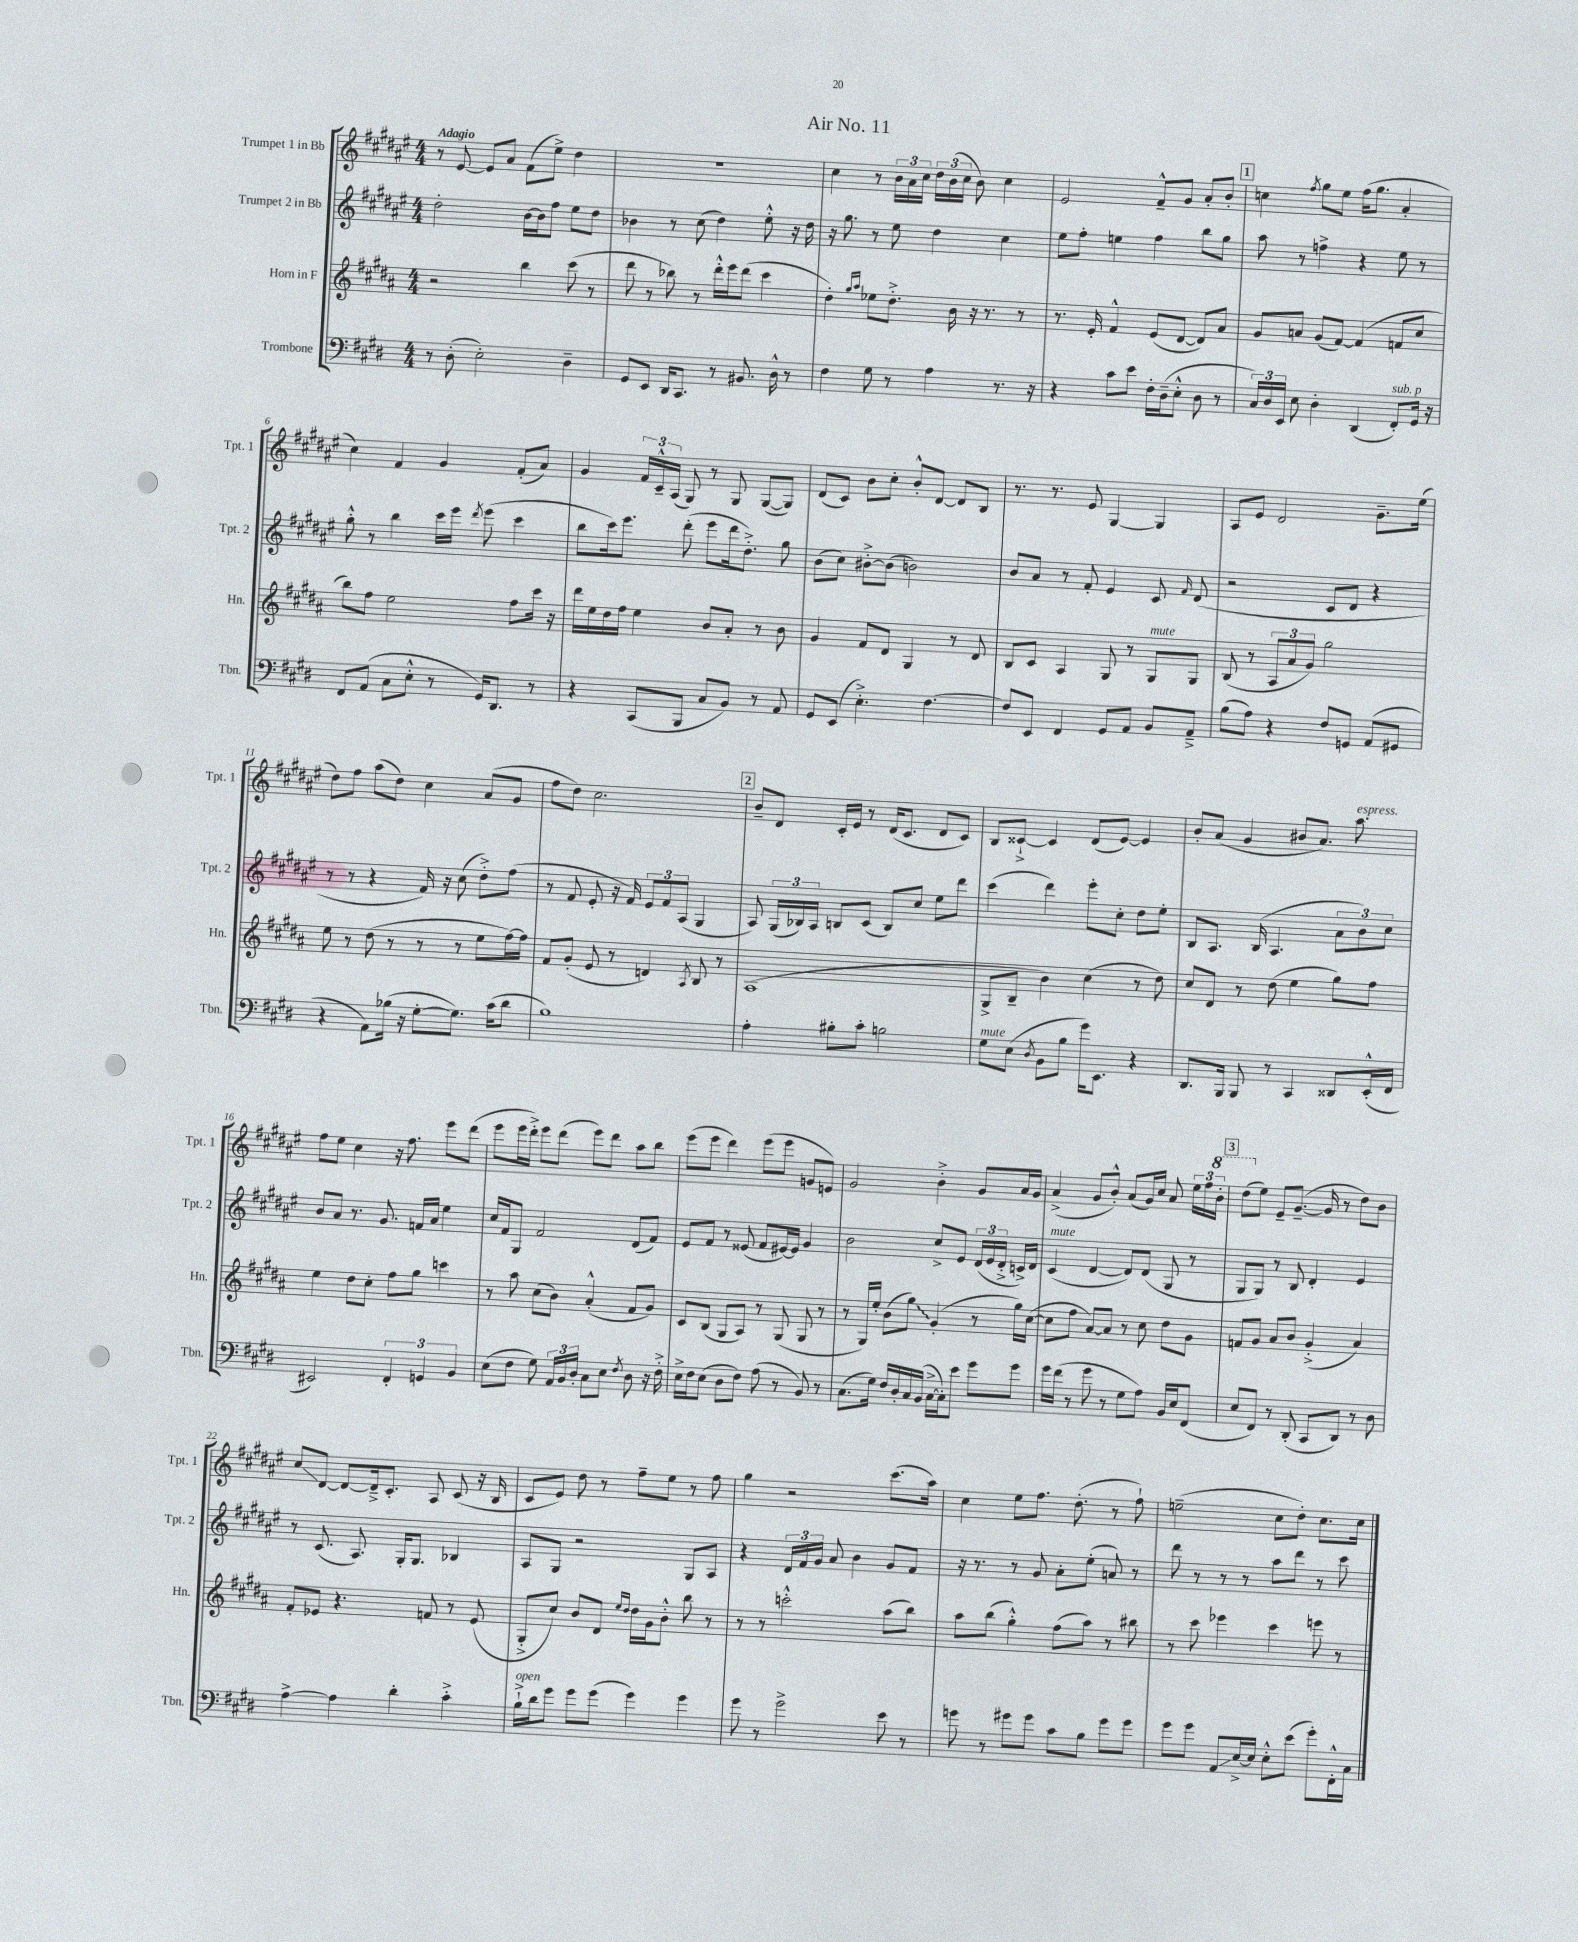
\header { title = "Air No. 11" }
<<
\new StaffGroup <<
\new Staff = "s0" \with { instrumentName = "Trumpet 1 in Bb" shortInstrumentName = "Tpt. 1" } {
    \clef treble \key fis \major \numericTimeSignature \time 4/4 \tempo "Adagio"
    \autoBeamOff r8 eis'8~ eis'8[ ais'8] fis'8[( eis''8]->) dis''4 |
    R1 |
    cis''4 r8 \tuplet 3/2 { b'16[ ais'16 cis''16] } \tuplet 3/2 { dis''16[ b'16( cis''16] } b'8) cis''4 |
    eis'2 fis'8[---^ gis'8] ais'8[-. b'8]-. |
    \mark \markup { \box "1" } c''4 \acciaccatura { fis''8 } gis''8[ eis''8] fis''16[( gis''8.] ais'4-. |
    cis''4) fis'4 gis'4 fis'8[-.( ais'8]) |
    gis'4 \tuplet 3/2 { fis'16[ cis'16---^ ais16]( } gis8) r8 gis8 gis8[~( gis8]) |
    dis'8[( cis'8]) b'8[ cis''8]-. b'8[-.-^ dis'8]~ dis'8[ b8] |
    r8. r8. eis'8 gis4~ gis4 |
    ais8[ eis'8] dis'2 gis'8.[-- eis''16]( |
    dis''8[) fis''8] ais''8[( dis''8]) cis''4 ais'8[( gis'8] |
    fis''8[ dis''8]) cis''2. |
    \mark \markup { \box "2" } b'8[-- dis'8] cis'16[-. eis'16] r8 dis'16[( cis'8.] dis'8[ cis'8]) |
    b8[ cisis'8]~-!-> cisis'4 dis'8[( eis'8]~) eis'4 |
    b'8[-. ais'8]( gis'4 bis'8[ ais'8.]) ais''8.^\markup { \italic "espress." } |
    fis''8[ eis''8] cis''4 r16 fis''8. eis'''8[ dis'''8]( |
    eis'''8[ eis'''16 dis'''16]-.->) eis'''8[ dis'''8]( eis'''8[) dis'''8] ais''8[ b''8] |
    eis'''8[( eis'''8] dis'''4) eis'''8[( eis'''8] g'8[ e'8]) |
    gis'2 b'4-.-> gis'8[ ais'16 gis'16] |
    ais'4->( gis'8[ b'8]-.-^) ais'8[( gis'16) cis''16] ais'8 \tuplet 3/2 { eis''16[ fis''16 \ottava #1 b''16]-. } |
    \mark \markup { \box "3" } dis'''8[( \ottava #0 eis''8]) eis'8[-- gis'8.]~--( gis'16 r8 dis''8[) b'8] |
    cis''8[\glissando dis'8]~ dis'8[~ dis'16---> cis'8.]-. ais8 cis'8( r16 b16 |
    cis'8[ eis'8]) dis''8 r8 fis''8[-- eis''8] r8 fis''8 |
    gis''4 r2 cis'''8.[( ais''16]) |
    cis''4 eis''8[ fis''8.] dis''8.-.( r8 fis''8-!) |
    e''2--( cis''8[ dis''8]-.) cis''8.[ cis''16] \bar "|." |
}
\new Staff = "s1" \with { instrumentName = "Trumpet 2 in Bb" shortInstrumentName = "Tpt. 2" } {
    \clef treble \key fis \major \numericTimeSignature \time 4/4
    \autoBeamOff dis''2-. b'16[~ b'16 fis''8] eis''8[ dis''8] |
    bes'4 r8 cis''8( dis''4) eis''8-.-^ r16 dis''16 |
    r16 gis''8. r8 eis''8 dis''4 cis''4 |
    eis''8[ fis''8]-. e''4 fis''4 b''8[ gis''8] |
    \mark \markup { \box "1" } ais''8 r8 f''4-> r4 eis''8 r8 |
    gis''8-.-^ r8 b''4 cis'''16[ eis'''16] \acciaccatura { dis'''8 } eis'''8( cis'''4 |
    b''8[ cis'''16) eis'''8.] dis'''8-.( eis'''8[ dis'''16 dis''8.]-.->) gis''8 |
    b'8[( cis''8]) bis'8[~-.-> bis'8]( b'2) |
    b'8[ ais'8] r8 fis'8-. eis'4 cis'8 \grace { fis'16 } dis'8( |
    r2 cis'8[ dis'8] r4 |
    r8 r8 r4 fis'16) r16 cis''8( dis''8[-.->) fis''8]( |
    r8 fis'8 eis'8-. r16 fis'16) \tuplet 3/2 { eis'8[ fis'8 ais8]( } gis4 |
    \mark \markup { \box "2" } ais8) \tuplet 3/2 { gis16[( bes16) ais16] } b8[ cis'8]( b8[) cis''8] eis''8[ dis'''8] |
    cis'''4( dis'''4) eis'''8[-. cis''8]-. dis''8[ eis''8]-. |
    b8[ ais8.] b16( ais4. \tuplet 3/2 { ais'8[ b'8) cis''8] } |
    b'8[ ais'8] r8. gis'8. f'16[ ais'16] eis''4 |
    cis''16[ fis'16 gis8] fis'2 dis'8[( fis'8]) |
    eis'8[ fis'8] r8 eisis'8( fis'8[ eis'16~) eis'16] gis'4 |
    b'2 cis''8[-> eis'8] \tuplet 3/2 { dis'16[( eis'16 dis'16]-.-> } c'16[->) dis'16] |
    cis'4^\markup { \italic "mute" }( dis'4~ dis'8[) dis'8]( gis8 r8 |
    \mark \markup { \box "3" } gis8[ gis8]) r8 b8 dis'4-. eis'4 |
    r8 cis'8.( ais8.) gis16[-. gis8.] bes4 |
    ais8[ gis8] r2 gis8[ ais8] |
    r4 \tuplet 3/2 { dis'16[ fis'16 gis'16] } ais'8 b'4 gis'8[ fis'8] |
    r16 r8. r8 gis'8 ais'8[-. eis''8]-.( a'8) r8 |
    dis'''8 r8 r8 r8 ais''8[ dis'''8] r8 cis'''8 \bar "|." |
}
\new Staff = "s2" \with { instrumentName = "Horn in F" shortInstrumentName = "Hn." } {
    \clef treble \key b \major \numericTimeSignature \time 4/4
    \autoBeamOff r2 b''4 cis'''8( r8 |
    dis'''8 r8 bes''8) r8 dis'''16[-.-^ e'''16 dis'''8]( cis'''4 |
    dis''4-.) \grace { gis''16[ ais''16] } ees''8[ dis''8.]-.-> b'16 r16 r8. r8 |
    r8. e'16-. fis'4-^ e'8[( dis'8]~ dis'8[) ais'8] |
    \mark \markup { \box "1" } gis'8[ a'8] gis'8[( fis'8]~) fis'4( f'8[ cis''8] |
    b''8[) fis''8] e''2 fis''8[ cis'''16] r16 |
    dis'''16[ e''16 dis''16 fis''16] e''4 b'8[ ais'8]-. r8 b'8 |
    gis'4 fis'8[ dis'8] gis4 r8 dis'8 |
    b8[ cis'8] ais4 gis8 r8 gis8[^\markup { \italic "mute" } gis8] |
    b8( r8 \tuplet 3/2 { ais8[ ais'8 gis'8]) } gis''2 |
    e''8 r8 dis''8( r8 r8 r8 e''8[ fis''16~) fis''16] |
    fis'8[ gis'8]-.( e'8 r8 d'4) \acciaccatura { ais8 } b8 r8 |
    \mark \markup { \box "2" } ais1( |
    gis8[-> b8]-- b'4) cis''4( r8 dis''8) |
    cis''8[ dis'8] r8 dis''8( e''4 gis''8[) fis''8] |
    e''4 dis''8[ cis''8]-. fis''8[ gis''8] c'''4 |
    r8 ais''8 cis''8[( b'8]) ais'4-.-^( fis'8[ gis'8]) |
    cis'8[ b8]( gis8[ ais8]) r8 gis8( gis8 r8 |
    r8 gis16[) e''16]-. b'8[( \once \override Glissando.style = #'zigzag gis''8]\glissando) gis'4-.( r8 gis''16[) cis''16]~( |
    cis''8[ fis''8] ais'8[~) ais'8] r8 cis''8 dis''8[ gis'8] |
    \mark \markup { \box "3" } f'8[ gis'8] ais'8[ b'8] gis'4-.->( ais'4) |
    fis'8[-. ees'8] r4. f'8 r8 ees'8( |
    gis8[-.-> cis''8]) b'8[ dis'8] \grace { e''16[ dis''16] } dis''16[ gis'16 b'8]-.-^ b''8 r8 |
    r8 r8 c'''2-.-^ ais''8[( b''8]) |
    ais''8[ b''8]( gis''4-.-^) fis''8[( ais''8]) r8 bis''8 |
    r8 cis'''8 ees'''4 cis'''4 e'''8 r8 \bar "|." |
}
\new Staff = "s3" \with { instrumentName = "Trombone" shortInstrumentName = "Tbn." } {
    \clef bass \key e \major \numericTimeSignature \time 4/4
    \autoBeamOff r8 dis8-.( e2-.) dis4-- |
    gis,8[ e,8] dis,16[ cis,8.] r8 bis,8. dis16-^ r8 |
    fis4 gis8 r8 a4 r8. r16 |
    r4 cis'8[ e'8] fis16[-. dis16--( e8]-.-^ dis8 r8 |
    \mark \markup { \box "1" } \tuplet 3/2 { cis16[) dis16 e,16] } e8 dis4-. dis,4( fis,8[-.^\markup { \italic "sub. p" }) gis,16] r16 |
    fis,8[ a,8]( cis8[ e8]-.-^ r8 gis,16[) dis,8.] r8 |
    r4 cis,8[( b,,8] cis8[ b,8]) r8 a,8 |
    gis,8[ e,8]( e4.-.->) fis4.~ |
    fis8[ e,8] fis,4 gis,8[ a,8] b,8[ a,8]---> |
    b8[( a8]) r4 fis8[ g,8] a,8[( gis,8] |
    r4 a,8[) bes16]( r16 gis8[~-. gis8.]) cis'16[( dis'8] |
    b1) |
    \mark \markup { \box "2" } a4-. bis8[-. cis'8]-. b2 |
    gis8[^\markup { \italic "mute" } e8]( \acciaccatura { dis8 } b,8[ b8] gis'16[) e,8.] r4 |
    dis,8.[ b,,16] b,,8 r8 cis,4 disis,8[ e,16-.-^( fis,16] |
    eis,2) \tuplet 3/2 { fis,4-. g,4 b,4 } |
    e8[( fis8] gis8) \tuplet 3/2 { a,16[ b,16 dis16]-. } cis8[ e8] \acciaccatura { fis8 } dis8 r16 fis16-.-> |
    e16[-> fis16 e8]( dis8[ fis8]) a8( r8 b,8) r8 |
    cis8.[( gis16]) fis16[ dis16-. cis16 b,16]( cis16[~-> cis16-.) e'8] gis'8[ gis'8] |
    gis'16[ fis'16]( r8 gis'8 r8 gis8[ a8]) b,16[ e16 fis,8]( |
    \mark \markup { \box "3" } e8[ fis,8]) r8 dis,8-.( cis,8[ dis,8]) r8 dis8 |
    a4~-> a4 dis'4-. cis'4-.-> |
    b16[-!->^\markup { \italic "open" } dis'16 gis'8] gis'8[ gis'8]( gis'4) gis'4 |
    gis'8 r8 gis'2-> e'8 r8 |
    g'8 r8 gis'8[ gis'8] cis'8[ b8] gis'8[ gis'8] |
    gis'8[ gis'8] a,8[\glissando e16~-> e16] e8[-.-^ e'8]( gis'8[-.) fis,16-.-^ cis16] \bar "|." |
}
>>
>>
